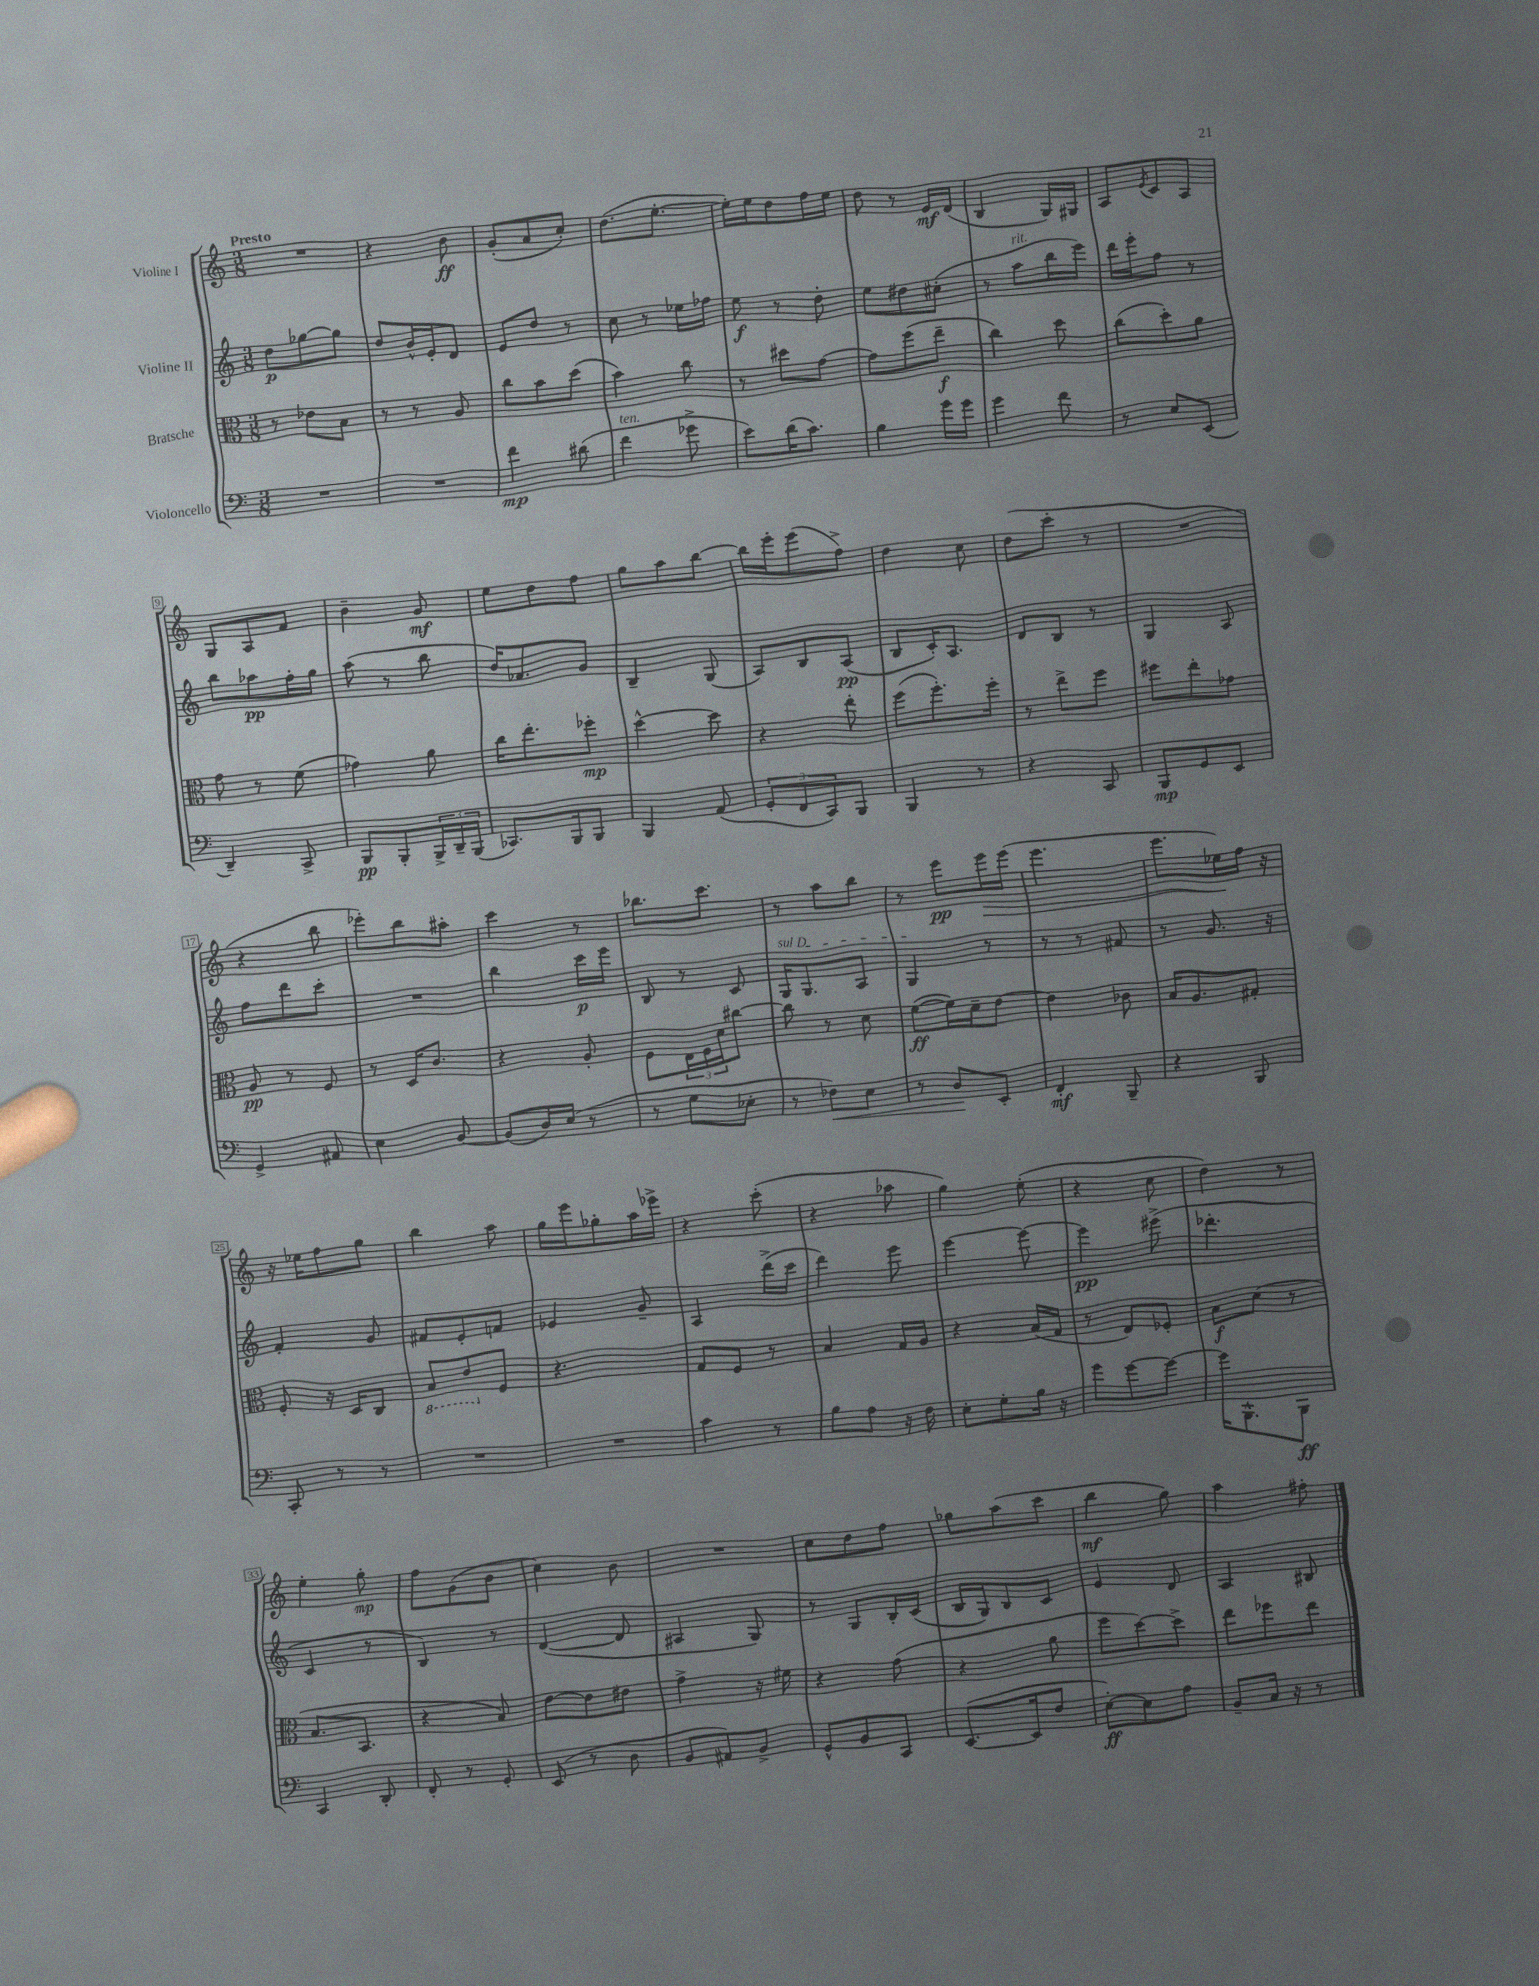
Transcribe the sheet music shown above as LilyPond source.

<<
\new StaffGroup <<
\new Staff = "s0" \with { instrumentName = "Violine I" } {
    \clef treble \key c \major \numericTimeSignature \time 3/8 \tempo "Presto"
    R4. |
    r4 b'8\ff |
    g'8-.( a'8 c''8-.) |
    d''8.( e''8.~-. |
    e''16-.) e''16 d''8 f''16 e''16 |
    d''8 r8 e'16\mf d'16( |
    b4 g16) gis16 |
    a8 \acciaccatura { e'8 } c'8 a8 |
    g8 a8 f'8 |
    b'4-- g'8\mf |
    e''8 d''8 f''8 |
    g''8 a''8 b''8~ |
    b''16 e'''16-. e'''8( f''8->) |
    d''4 c''8 |
    d''8( c'''8-. r8 |
    R4. |
    r4 b''8 |
    ees'''8-.) b''8 ais''8-. |
    c'''4 r8 |
    bes''8. c'''8. |
    r8 a''8 b''8 |
    r8 e'''8\pp e'''16\> e'''16( |
    e'''4. |
    e'''8. ees''16\!) f''16 r16 |
    r16 ees''16 f''8 g''8 |
    b''4 a''8 |
    g''16 e'''16 ges''8-. a''16 ees'''16-> |
    r4 c'''8-.( |
    r4 aes''8 |
    g''4) e''8-.( |
    r4 c''8 |
    d''4) r8 |
    e''4-. g''8-.\mp |
    f''8 g'8( b'8 |
    c''4) b'8 |
    R4. |
    c''8 d''8 f''8 |
    ges''8 a''8( c'''8 |
    b''4\mf g''8) |
    a''4 fis''8-. \bar "|." |
}
\new Staff = "s1" \with { instrumentName = "Violine II" } {
    \clef treble \key c \major \numericTimeSignature \time 3/8
    d''8\p ges''8~ ges''8 |
    d''8 b'16-^ e'16-. d'8 |
    e'8 d''8 r8 |
    c''8 r8 ees''16 fes''16 |
    e''8\f r8 d''8-. |
    e''8 dis''8 cis''8-.( |
    r8 a''8^\markup { \italic "rit." } b''16 e'''16) |
    d'''16 e'''16-. f''8 r8 |
    b''8 aes''8\pp f''16-. g''16 |
    a''8( r8 b''8 |
    d''16) aes'8. g'8 |
    b4-- g8( |
    a8) b8 a8\pp( |
    b8 c'16-.) a8. |
    d'8 b8 r8 |
    g4 a8 |
    f''8 d'''8 c'''8-. |
    R4. |
    b''4 c'''16\p e'''16 |
    b8 r8 c'8 |
    \once \override TextSpanner.bound-details.left.text = \markup { \italic "sul D" } g16\startTextSpan g8. a8 |
    g4\stopTextSpan r8 |
    r8 r8 fis'8 |
    r8 g'8. r16 |
    f'4-. g'8 |
    fis'8 e'8-. f'8 |
    ees'4 g'8-- |
    a4 d'''16->( c'''16 |
    d'''4) e'''8 |
    e'''4~ e'''8~ |
    e'''4\pp eis'''8->( |
    des'''4.-. |
    c'4 r8 |
    b4) r8 |
    d'4~( d'8 |
    ais4 g8) |
    r8 g8 b16-. c'16( |
    b16 g16) b8 c'8 |
    e'4 d'8 |
    a4 bis8 \bar "|." |
}
\new Staff = "s2" \with { instrumentName = "Bratsche" } {
    \clef alto \key c \major \numericTimeSignature \time 3/8
    r8 ees'8 b8 |
    r8 r8 a8 |
    c''8 b'8 d''8( |
    b'4) c''8 |
    r8 dis''8 g'8~ |
    g'8 f''8( e''8--\f |
    c''4) d''8 |
    c''8( d''8-.) a'8 |
    g'8 r8 f'8( |
    ges'4) a'8 |
    c''16 e''8.-. fes''8-.\mp |
    d''4~-^ d''8 |
    r4 e''8-. |
    f''8( f''8.-.) f''16-. |
    r8 e''8-> f''8 |
    fis''8 e''8-. ges'8 |
    a8\pp r8 f8 |
    r8 d16 c'8. |
    r4 a8-. |
    f8 \tuplet 3/2 { e16 f16 d'16 } cis''8~ |
    cis''8 r8 d'8 |
    f'8~\ff( f'16) d'16-- e'8~ |
    e'4 ces'8 |
    b16 a8. gis8-. |
    f8-. r16 d16 c8 |
    \ottava #-1 b,8 e8 \ottava #0 f8 |
    r4. |
    g8 f8 r8 |
    b4 g16 a16 |
    r4 b16( g16 |
    r8 e8) fes8-. |
    b8\f d'8( r8 |
    b8. b,8. |
    r4 b8) |
    e'8~ e'8 eis'8 |
    g'4-> r16 fis'16 |
    r4 g'8( |
    r4 a'8 |
    f''8 d''8~) d''8-> |
    e''8 fes''8 e''8 \bar "|." |
}
\new Staff = "s3" \with { instrumentName = "Violoncello" } {
    \clef bass \key c \major \numericTimeSignature \time 3/8
    R4. |
    R4. |
    f'4\mp dis'8( |
    f'4^\markup { \italic "ten." } ges'8-> |
    e'8) d'16( c'8.) |
    b4 g'16 g'16 |
    g'4 f'8 |
    r8 e8 e,8( |
    d,4--) c,8-> |
    b,,8\pp b,,8-. \tuplet 3/2 { b,,16-> d,16-- b,,16( } |
    ces,8.) b,,16 b,,8 |
    b,,4 a,8( |
    \tuplet 3/2 { g,8-. f,8 c,8) } b,,8 |
    b,,4 r8 |
    r4 c,8 |
    b,,8\mp g,8 e,8 |
    g,4-> ais,8 |
    e4 b,8~ |
    b,8( d16) e16( r8 |
    r8 g8 ees8-. |
    r8 fes8\<) e8 |
    r8 d8\! e,8-. |
    f,4-.\mf b,,8-- |
    r4 b,,8 |
    c,8-. r8 r8 |
    R4. |
    R4. |
    c'4 r8 |
    b8 a8 r16 f16 |
    e8-. g8-. b16 r16 |
    g'8 g'8~ g'8~ |
    g'16 b,,8.-^ b,,8\ff |
    c,4 d,8-. |
    f,8-. r8 g,8-. |
    e,8( r8 d8 |
    b,8 ais,8) b,8-> |
    g,8-^ b,8 c,8 |
    e,8.~( e,16 f8 |
    e8~-.\ff) e8 a8 |
    b,8-- c16 r16 r8 \bar "|." |
}
>>
>>
\layout { \context { \Score \override BarNumber.stencil = #(make-stencil-boxer 0.1 0.3 ly:text-interface::print) } }
